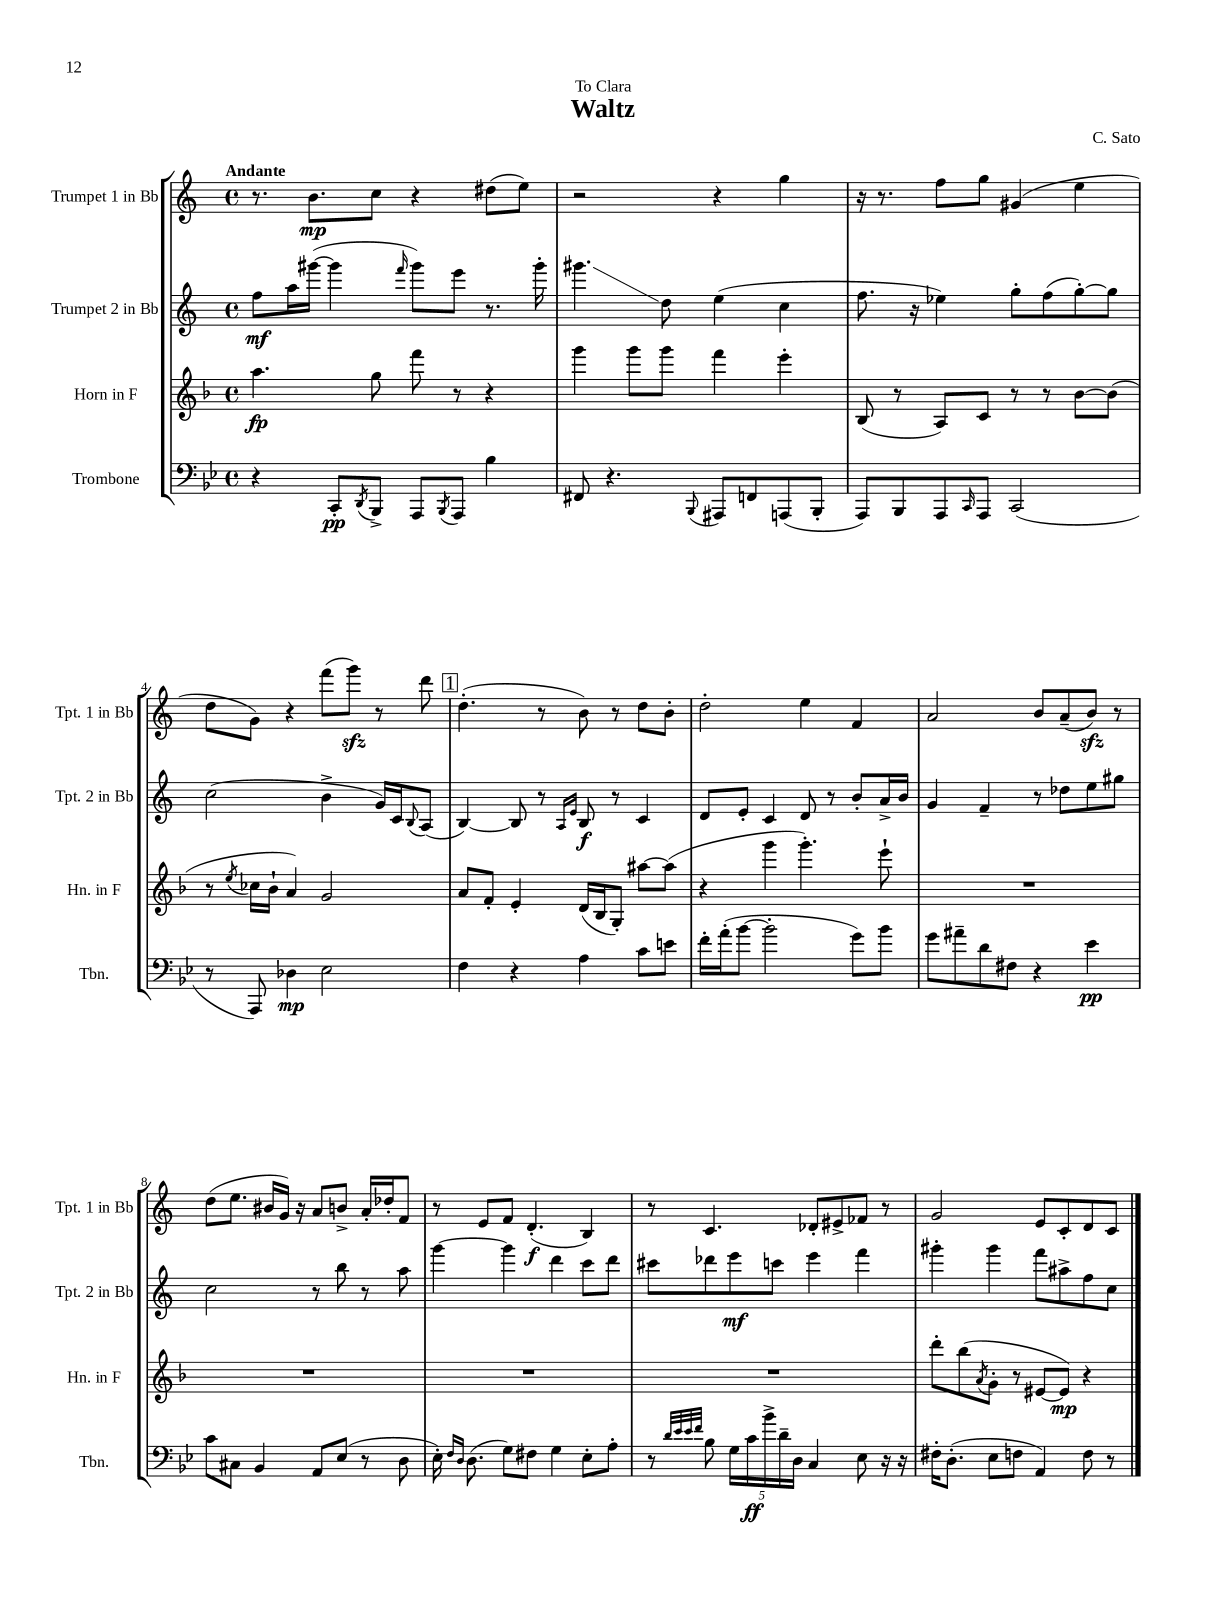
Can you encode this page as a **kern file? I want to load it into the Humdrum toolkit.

**kern	**kern	**kern	**kern
*staff4	*staff3	*staff2	*staff1
*clefF4	*clefG2	*clefG2	*clefG2
*k[b-e-]	*k[b-]	*k[]	*k[]
*M4/4	*M4/4	*M4/4	*M4/4
*met(c)	*met(c)	*met(c)	*met(c)
4r	4.aa	8ff	8.r
.	.	16aa	.
.	.	([16ggg#	8.b
8CC'	.	4ggg#]	.
8qDD	.	.	.
8BBB-^	8gg	.	8cc
.	.	16qqfff	.
8AAA	8fff	8ggg#)	4r
8qBBB-	.	.	.
8AAA	8r	8eee	.
4B-	4r	8.r	(8dd#
.	.	.	8ee)
.	.	16ggg#'	.
=	=	=	=
8FF#	4ggg	4.ggg#	2r
4.r	.	.	.
.	8ggg	.	.
.	8ggg	8dd	.
8qqBBB-	.	.	.
8AAA#	4fff	(4ee	4r
8FF	.	.	.
(8AAA	4eee'	4cc	4gg
8BBB-'	.	.	.
=	=	=	=
8AAA)	(8B-	8.ff	16r
.	.	.	8.r
8BBB-	8r	.	.
.	.	16r	.
8AAA	8A)	4ee-)	8ff
16qqCC	.	.	.
8AAA	8c	.	8gg
(2CC	8r	8gg'	(4g#
.	8r	(8ff	.
.	[8b-	[8gg')	4ee
.	(8b-]	8gg]	.
=	=	=	=
8r	8r	(2cc	8dd
.	8qee	.	.
8AAA)	16cc-	.	8g)
.	16b-`	.	.
4D-	4a)	.	4r
2E-	2g	4b^	(8fff
.	.	.	8ggg)
.	.	16g)	8r
.	.	16c	.
.	.	8qqB	.
.	.	(8A	8ddd
=	=	=	=
4F	8a	[4B)	(4.dd'
.	8f'	.	.
4r	4e'	8B]	.
.	.	8r	8r
.	.	16qqA	.
.	.	16qqe	.
4A	(16d	8B	8b)
.	16B-	.	.
.	8G')	8r	8r
8c	[8aa#	4c	8dd
8e	(8aa#]	.	8b'
=	=	=	=
16f'	4r	8d	2dd'
(16a'	.	.	.
[8b-	.	8e'	.
2b-']	4ggg	4c	.
.	4.ggg')	8d	4ee
.	.	8r	.
8g)	.	8b'	4f
8b-	8eee`	16a^	.
.	.	16b	.
=	=	=	=
8g	1r	4g	2a
8a#~	.	.	.
8d	.	4f~	.
8F#	.	.	.
4r	.	8r	8b
.	.	8dd-	(8a~
4e-	.	8ee	8b)
.	.	8gg#	8r
=	=	=	=
8c	1r	2cc	(8dd
8C#	.	.	8.ee
4BB-	.	.	.
.	.	.	16b#
.	.	.	16g)
.	.	.	16r
8AA	.	8r	8a
(8E-	.	8bb	8b^
8r	.	8r	16a'
.	.	.	16dd-'
8D	.	8aa	8f
=	=	=	=
16E-')	1r	[4ggg	8r
16qqF	.	.	.
16qqD	.	.	.
(8.D	.	.	.
.	.	.	8e
8G)	.	4ggg]	8f
8F#	.	.	(4.d'
4G	.	4ddd	.
8E-'	.	8ccc	4B)
8A'	.	8ddd	.
=	=	=	=
8r	1r	8ccc#	8r
32qqd	.	.	.
32qqe-	.	.	.
32qqe-	.	.	.
32qqf	.	.	.
8B-	.	8ddd-	4.c
20G	.	8eee	.
20c	.	.	.
20b-^	.	.	.
.	.	8ccc	.
20d~	.	.	.
20D	.	.	.
4C	.	4eee	8d-'
.	.	.	8e#^
8E-	.	4fff	8f-
16r	.	.	8r
16r	.	.	.
=	=	=	=
16F#'	8ddd'	4ggg#'	2g
(8.D'	.	.	.
.	(8bb-	.	.
.	8qa	.	.
8E-	8g'	4ggg#	.
8F	8r	.	.
4AA)	[8e#	8fff	8e
.	8e#])	8aa#^	8c'
8F	4r	8ff	8d
8r	.	8cc	8c
==	==	==	==
*-	*-	*-	*-
